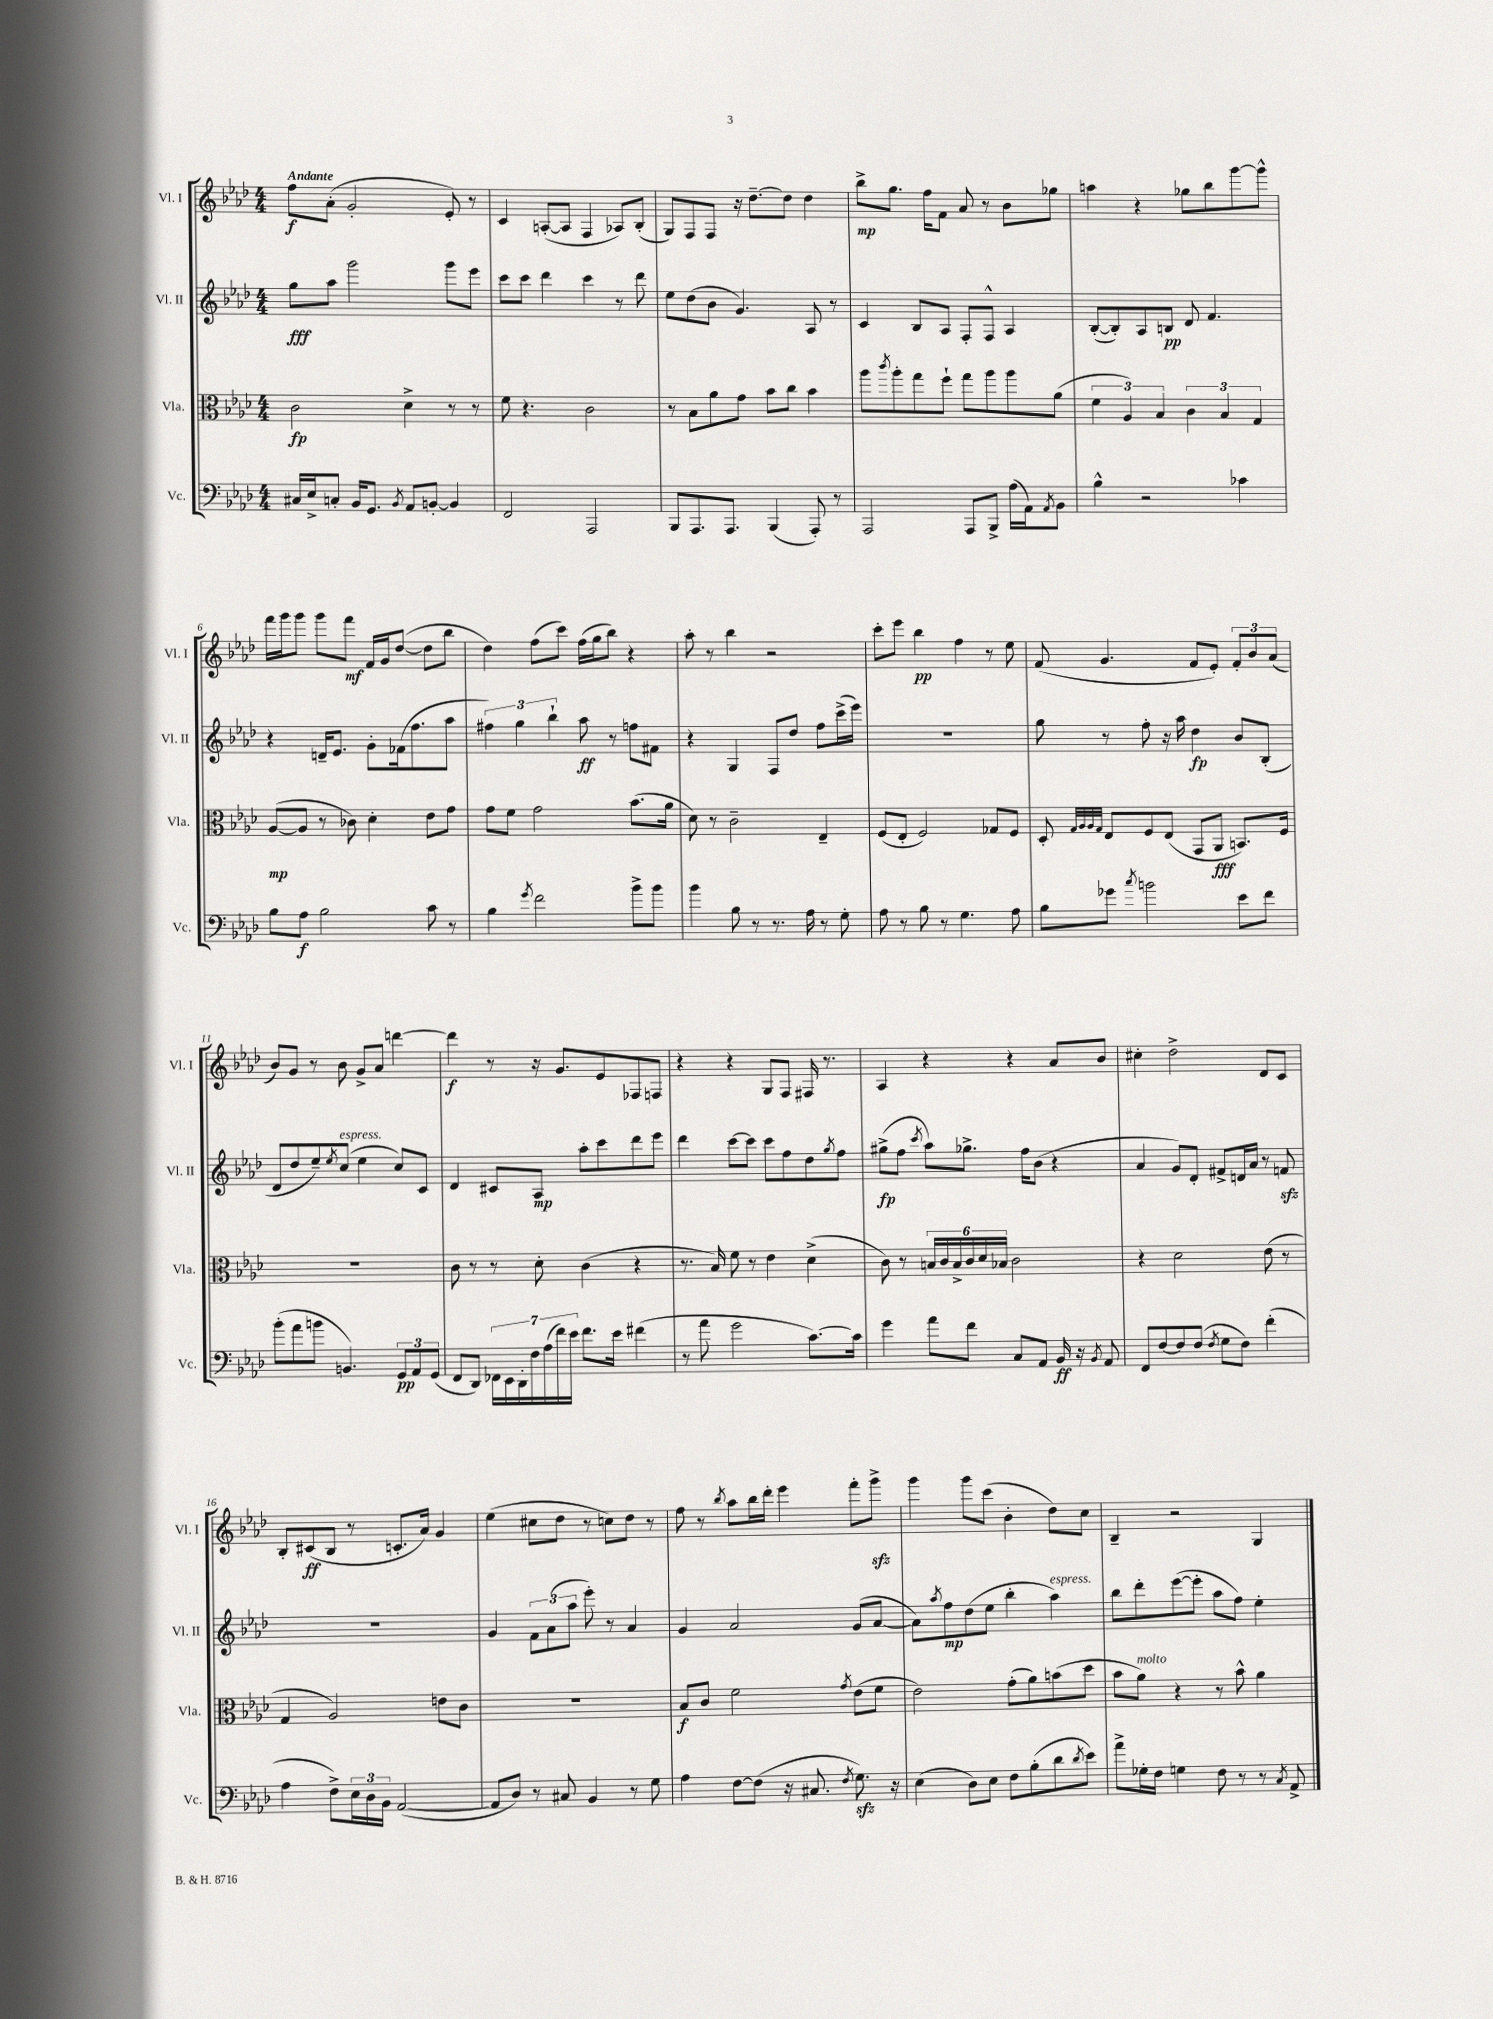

**kern	**kern	**kern	**kern
*staff4	*staff3	*staff2	*staff1
*clefF4	*clefC3	*clefG2	*clefG2
*k[b-e-a-d-]	*k[b-e-a-d-]	*k[b-e-a-d-]	*k[b-e-a-d-]
*M4/4	*M4/4	*M4/4	*M4/4
16C#/LL	2c\	8gg\L	8ff\L
16E-^/J	.	.	.
8C'/J	.	8aa-\J	(8a-'\J
16BB-/LK	.	2ggg\	2g'/
8.GG/J	.	.	.
8qBB-/	.	.	.
8AA-/L	4d-^\	.	.
[8BB'/J	.	.	.
4BB/]	8r	8ggg\L	8e-'/)
.	8r	8eee-\J	8r
=	=	=	=
2FF/	8f\	8ccc\L	4c/
.	4.r	8ccc\J	.
.	.	4ddd-\	([8A'/L
.	.	.	8A/]J
2AAA-/	2c\	4ccc\	4F/
.	.	8r	8A-/L)
.	.	8ddd-\	(8B-'/J
=	=	=	=
8BBB-/L	8r	8ee-\L	8G/L)
8.AAA-/	8B-\L	(8dd-\	8F/
.	8a-\	8b-\J	8F/J
8.AAA-/J	.	.	.
.	8g\J	4.g/)	16r
.	.	.	[8.dd-~\L
(4BBB-/	8b-\L	.	.
.	8cc\J	.	8dd-\]J
8AAA-'/)	4b-\	8A-/	4dd-\
8r	.	8r	.
=	=	=	=
2AAA-/	8aa-\L	4c/	8bb-^\L
.	8qccc/	.	.
.	8aa-'\	.	8.gg\J
.	8gg\	8B-/L	.
.	.	.	16ff\LK
.	8ff`\J	8A-/J	8f\J
8AAA-/L	8gg\L	8F'/L	8a-/
8BBB-^/J	8aa-\	8F^^/J	8r
(16A-\LL	8aa-\	4A-/	8b-\L
16AA-\J)	.	.	.
8qAA-/	.	.	.
8BB-\J	(8a-\J	.	8gg-\J
=	=	=	=
4B-^^\	6f\	([8B-'/L	4aa\
.	.	8B-'/])	.
.	6A-/)	.	.
2r	.	8A-/	4r
.	6B-/	.	.
.	.	8B/J	.
.	6c\	8d-/	8gg-\L
.	.	4.f/	8bb-\
.	6B-/	.	.
4c-\	.	.	[8ggg\
.	6G/	.	.
.	.	.	8ggg^^\]J
=	=	=	=
8B-\L	([8A-/L	4r	16fff\LL
.	.	.	16ggg\J
8A-\J	8A-/]J	.	8ggg\J
2B-\	8r	16d~/LK	8ggg\L
.	.	8.e-/J	.
.	8c-\)	.	8fff\J
.	4d-'\	8g'\L	16f/LL
.	.	.	16g/J
.	.	(16f-\k	([8dd-/J
.	.	8.ff\	.
8c\	8e-\L	.	8dd-\]L
8r	8g\J	8aa-\J	8bb-\J
=	=	=	=
4B-\	8g\L	6ff#\)	4dd-\)
.	8f\J	.	.
.	.	6gg\	.
8qg/	.	.	.
2f\	2g\	.	(8ff\L
.	.	6bb-`\	.
.	.	.	8ccc\J)
.	.	8aa-\	(16ff\LL
.	.	.	16gg\J
.	.	8r	8bb-\J)
8b-^\L	(8.b-\L	8ff\L	4r
8b-\J	.	8f#\J	.
.	16a-\Jk	.	.
=	=	=	=
4b-\	8d-\)	4r	8aa-'\
.	8r	.	8r
8B-\	2c~\	4G/	4bb-\
8r	.	.	.
8.r	.	8F/L	2r
.	.	8dd-/J	.
16A-\	.	.	.
8r	4E-~/	8ff\L	.
8G'\	.	(16ccc^\L	.
.	.	16eee-\JJ)	.
=	=	=	=
8A-\	(8F/L	1r	8ccc'\L
8r	8E-'/J	.	8eee-\J
8B-\	2F/)	.	4bb-\
8r	.	.	.
4.G\	.	.	4ff\
.	8G-/L	.	8r
8A-\	8F/J	.	8ee-\
=	=	=	=
8B-\L	8D-'/	8gg\	(8f/
.	32qqG/LLL	.	.
.	32qqA-/	.	.
.	32qqA-/	.	.
.	32qqG/JJJ	.	.
8g-\J	8E-/L	8r	4.g/
8qcc/	.	.	.
2b\	8F/	8ff'\	.
.	(8E-/J	16r	.
.	.	16aa-\	.
.	8GG/L	4dd-\	8f/L
.	8AA-/J	.	8e-'/J)
8e-\L	8.BB/L)	8b-/L	12f'/L
.	.	.	12b-/
8f\J	.	(8B-'/J	.
.	.	.	(12a-/J
.	16F/Jk	.	.
=	=	=	=
(8b-'\L	1r	8d-/L	8b-/L)
8a-\	.	8dd-/	8g/J
8b\J	.	8ee-~/)	8r
.	.	8qee-/	.
4.BB/)	.	(8cc/J	8b-\
.	.	4ee-\	8g^/L
.	.	.	8a-/J
12GG/L	.	8cc/L)	[4ddd\
12AA-/	.	.	.
.	.	8c/J	.
(12GG/J	.	.	.
=	=	=	=
8FF/L	8c\	4d-/	4ddd\]
8DD-/J)	8r	.	.
28FF-\LL	8r	8c#/L	8r
28EE-\	.	.	.
28DD-'\	.	.	.
28F\	.	.	.
.	8d-'\	8A-/J	16r
(28A-\	.	.	.
28f\)	.	.	.
.	.	.	8.g/L
28e-\JJ	.	.	.
8.f\L	(4c\	8aa-'\L	.
.	.	8ccc\	8e-/
16e-\Jk	.	.	.
(4f#\	4r	8ddd-\	8F-/
.	.	8eee-\J	8F/J
=	=	=	=
8r	8.r	4ddd-\	4r
8a-\	.	.	.
.	16B-/)	.	.
2g\	8f\	[8ccc\L	4r
.	8r	8ccc\]J	.
.	4e-\	8ccc\L	8G/L
.	.	8ff\	8F/J
[8.c\L)	(4d-^\	8dd-\	16F#/
.	.	.	8.r
.	.	8qgg/	.
.	.	8ff\J	.
16c\]Jk	.	.	.
=	=	=	=
4g\	8c\)	(8gg#^\L	4A-/
.	8r	8ff\J	.
.	.	8qccc/	.
8a-\L	24B/LL	8aa-\L)	4r
.	24c/	.	.
.	24B^/	.	.
8f\J	24c/	8.gg-^\J	.
.	24d-/	.	.
.	24B-/JJ	.	.
8C/L	2c\	.	4r
.	.	16ff\LK	.
8AA-/J	.	(8b-\J	.
16BB-/	.	4r	8a-/L
16r	.	.	.
8qBB-/	.	.	.
8AA-/	.	.	8b-/J
=	=	=	=
8FF/L	4r	4a-/	4cc#'\
[8F/	.	.	.
8F/]	2d-\	8g/L)	2dd-^\
(8F/J	.	8d-'/J	.
8qF/	.	.	.
8G\L	.	8f#^/L	.
8F\J)	.	16d/L	.
.	.	16a-/JJ	.
(4f'\	(8e-\	8r	8d-/L
.	8r	8f/	8c/J
=	=	=	=
4A-\	4G/	1r	8B-'/L
.	.	.	(8c#/
8F^\L)	2A-/)	.	8B-/J
24E-\L	.	.	8r
24D-\	.	.	.
24BB-\JJ	.	.	.
([2AA-/	.	.	8.c'/L
.	.	.	16a-/Jk)
.	8e\L	.	4g/
.	8c\J	.	.
=	=	=	=
8AA-/]L	1r	4g/	(4ee-\
8D-/J)	.	.	.
8r	.	12f\L	8cc#\L
.	.	(12a-\	.
8C#/	.	.	8dd-\J
.	.	12aa-\J	.
4BB-/	.	8eee-'\)	8r
.	.	8r	8cc\L)
8r	.	4a-/	8dd-\J
8G\	.	.	8r
=	=	=	=
4A-\	8B-/L	4g/	8ff\
.	8c/J	.	8r
.	.	.	8qbb-/
[8F\L	2f\	2a-/	8aa-\L
(8F\]J	.	.	16bb-\L
.	.	.	16ddd-'\JJ
16r	.	.	4eee-\
8.C#/	.	.	.
8qF/	8qg/	.	.
8.G\)	(8e-\L	(8g/L	8fff'\L
.	8f\J	[8a-/J	8ggg^\J
16r	.	.	.
=	=	=	=
(4E-\	2e-\)	8a-\]L)	4ggg\
.	.	8qaa-/	.
.	.	8ff\	.
8D-\L)	.	(8dd-\	8ggg\L
8E-\J	.	8ee-\J	(8ccc\J
8F\L	(8g'\L	4bb-'\	4b-'\
(8B-'\	8a-\)	.	.
8d-\	(8b\	4aa-\)	8dd-\L)
8qd-/	.	.	.
8e-\J)	8dd-\J	.	8cc\J
=	=	=	=
8a-^\L	8b-\L	8bb-\L	4B-~/
16G-'\L	8a-\J)	8ddd-'\	.
16F\JJ	.	.	.
4G\	4r	([8eee-\	2r
.	.	8eee-'\]J	.
8F\	8r	8aa-\L	.
8r	8b-^^\	8ff\J)	.
8r	4a-\	4ee-'\	4G/
8qC/	.	.	.
8AA-^/	.	.	.
==	==	==	==
*-	*-	*-	*-
